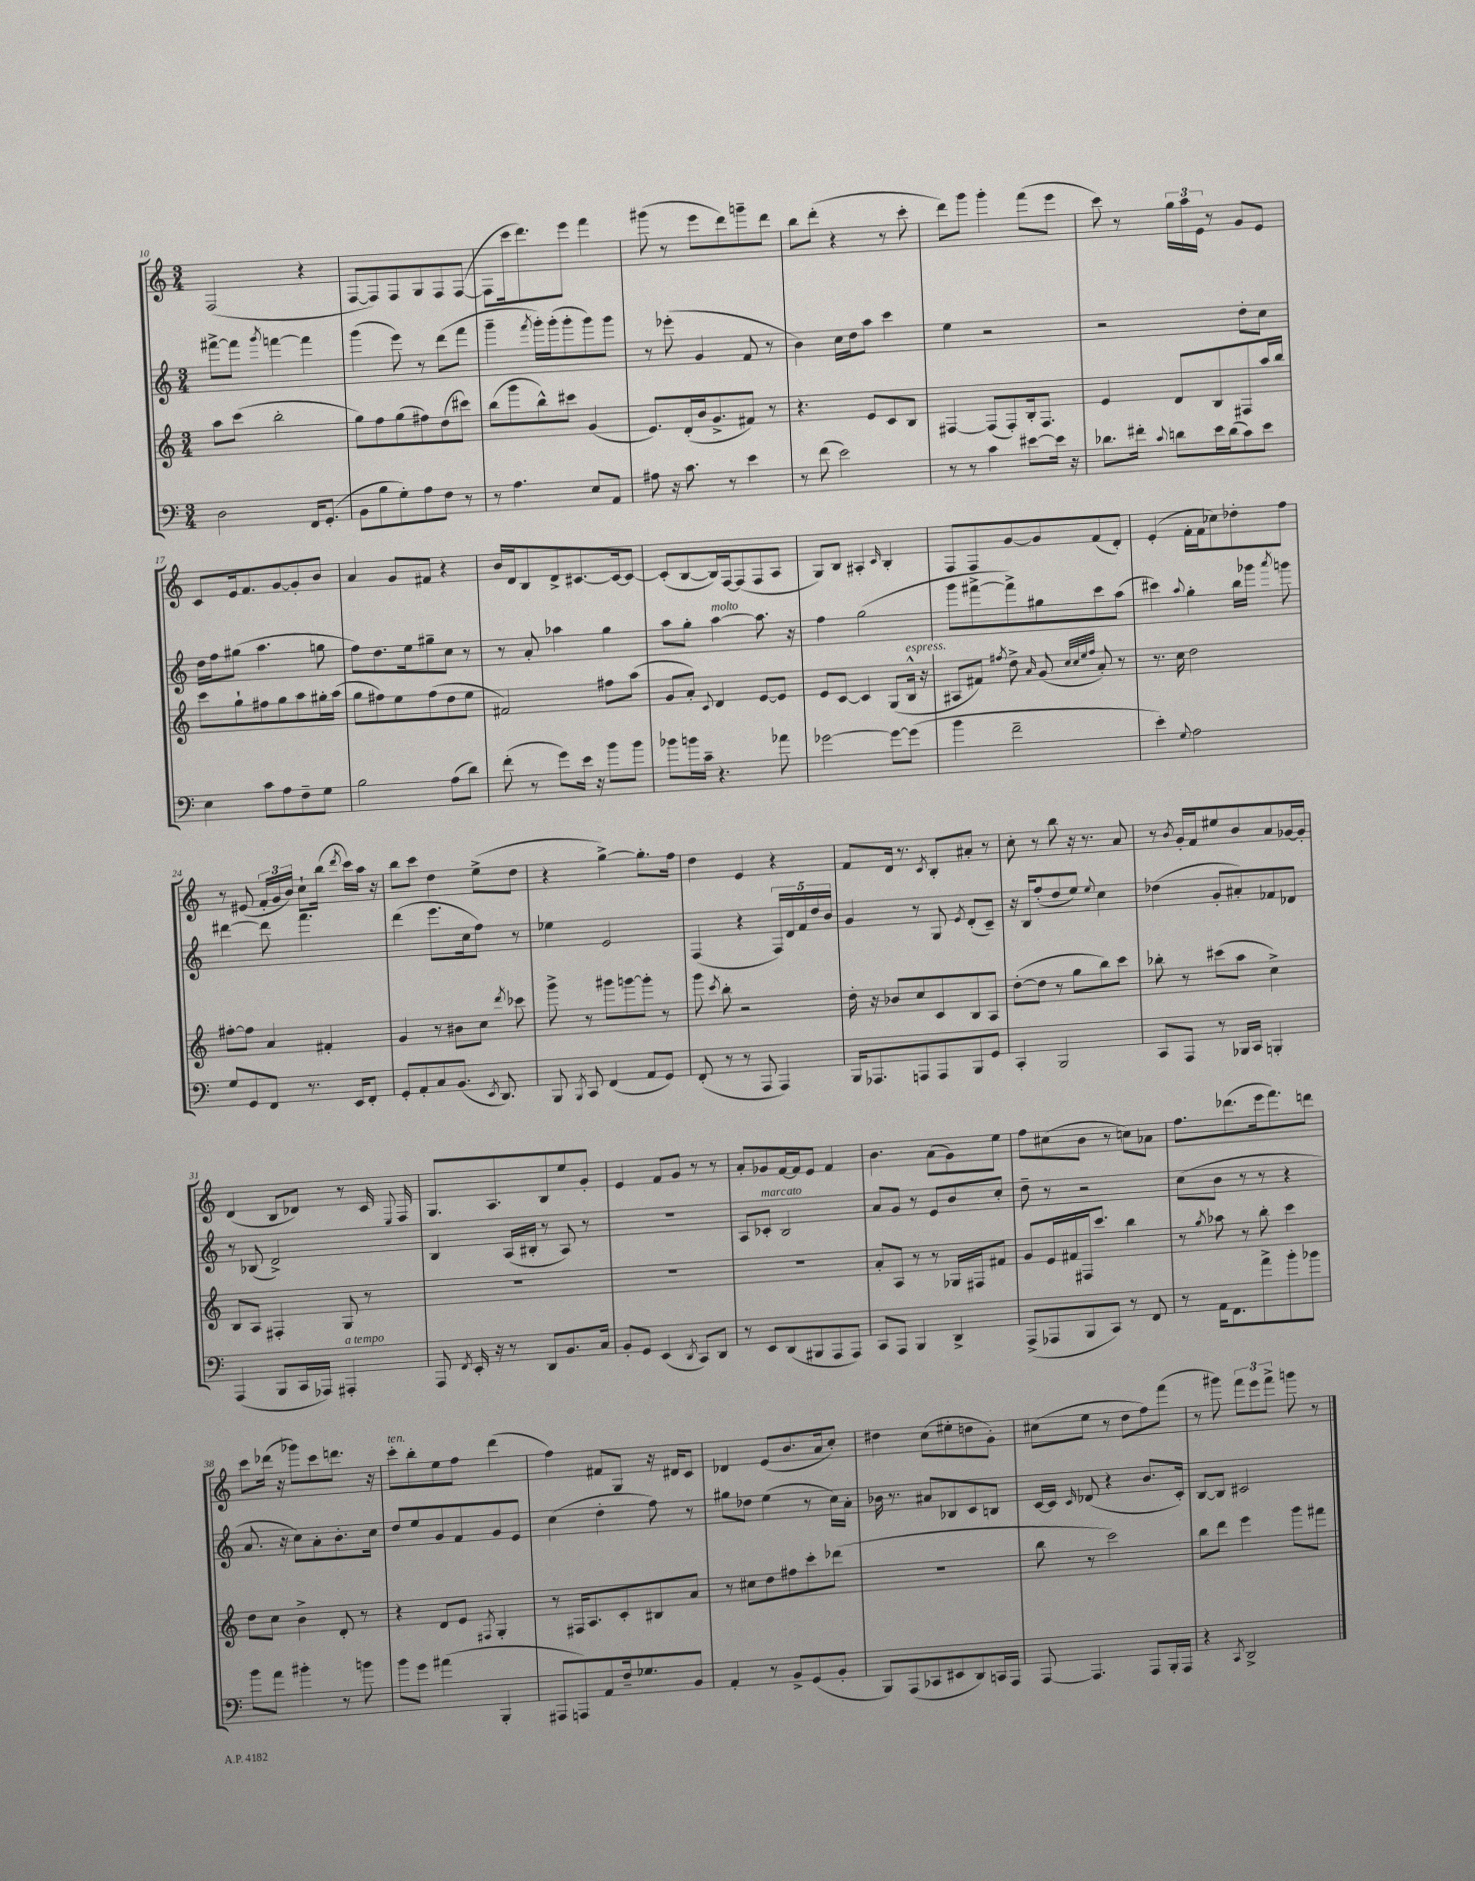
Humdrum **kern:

**kern	**kern	**kern	**kern
*staff4	*staff3	*staff2	*staff1
*clefF4	*clefG2	*clefG2	*clefG2
*k[]	*k[]	*k[]	*k[]
*M3/4	*M3/4	*M3/4	*M3/4
2D\	8aa\L	[8fff#^\L	(2F/
.	(8ccc\J	8fff#\]J	.
.	.	8qggg/	.
.	2bb'\	[4fff\	.
16FF/LK	.	4fff\]	4r
(8.GG'/J	.	.	.
=	=	=	=
8BB\L	8gg\L)	(4ggg\	[8F/L
8B\	8ff\	.	8F/])
8G'\)	(8gg\	8eee\)	8F/
8A\	8ff#\)	8r	8G/
8F\J	(8dd\	(8ddd\L	8F/
8r	8ccc#\J)	8fff\J	([8F/J
=	=	=	=
8r	(8bb\L	4ggg~\	8F\]L
4.A\	8ggg\	.	16ccc\k
.	.	.	8.ddd\)
.	.	8qfff/	.
.	8bb^^\)	16ggg'\LL)	.
.	.	(16ggg'\J	.
.	8ccc#\J	8ggg'\	8eee\J
8E/L	(4g/	8ggg\)	4fff\
8AA/J	.	8ggg\J	.
=	=	=	=
8A#\	8.e/L)	8r	(8ggg#\
16r	.	(8eee-'\	8r
8.c\	(16d'/L	.	.
.	16b/J	4g/	8eee\L
.	8.g^/	.	.
8r	.	.	8ddd\)
4e\	8f#/J)	8f/	8ggg~\
.	8r	8r	8ddd\J
=	=	=	=
8r	4.r	4b\)	8bb\L
(8f\	.	.	(8ddd'\J
2e\)	.	16cc\LL	4r
.	.	16dd\J	.
.	8e/L	8aa\J	.
.	8c/	4ccc\	8r
.	8B/J	.	8ccc'\
=	=	=	=
8r	[4F#/	4ee\	8ddd\L)
8r	.	.	8ggg\J
4c\	(8F#/]L	2r	4ggg'\
.	8F#'/)	.	.
[8e#\L	16B'/k	.	(8fff\L
.	8.F#/J	.	.
16e#\]Jk	.	.	8eee\J
16r	.	.	.
=	=	=	=
8.d-\L	4e/	2r	8ccc\)
.	.	.	8r
16f#'\Jk	.	.	.
8qqc/	.	.	.
8d\L	8d/L	.	24gg\LL
.	.	.	24aa\
.	.	.	24e\JJ
16e\L	8B/	.	8r
(16d\J	.	.	.
8c\)	8F#/	8dd'\L	8g/L
8e\J	16aa/L	8cc\J	8e/J
.	16bb/JJ	.	.
=	=	=	=
4E\	8ccc\L	16dd\LL	8c/L
.	.	16ff\J	.
.	8gg`\	(8gg#\J	16e/k
.	.	.	8.f/
8c\L	8ff#\	4.aa\	.
8A\	8gg\	.	[8g/
8F~\	8aa\	.	8g'/]
8G\J	16gg#'\L	8gg\	8b/J
.	(16aa\JJ	.	.
=	=	=	=
2B\	8gg\L	8ff\L)	4a/
.	8ff#\)	8.dd\	.
.	8ee\	.	8g/L
.	.	16ee\k	.
.	(8ff#\	8gg#~\	8f#/J
(8A\L	8dd\	8cc\J	4r
8d\J)	8ee\J	8r	.
=	=	=	=
(8f'\	2f#/)	8r	16b/LL
.	.	.	16d/J
8r	.	8a'/	8B/
8g\L)	.	4aa-\	8d^/
16e\Jk	.	.	[8.c#/
16r	.	.	.
8b\L	8ff#\L	4gg\	.
.	.	.	16c#/_k
8b\J	(8aa\J	.	8c#/_J
=	=	=	=
8b-\L	8g/L	8aa\L	(8c#'/]L
16b\L	8a'/J)	8gg'\J	[8B/
16c~\JJ	.	.	.
.	8qqc/	.	.
4.r	4d/	[4aa\	16B/]L)
.	.	.	[16F/J
.	.	.	(8F/]
.	[8e/L	8.aa\]	8F/
8a-\	8e/]J	.	8A/J
.	.	16r	.
=	=	=	=
[2g-\	8e/L	4ff\	8G/L)
.	[8c/J	.	8B/J
.	4c/]	(2gg\	4A#'/
.	.	.	16qqc/
8g-\_L	(8G/L	.	4B'/
(8g-\]J	16B^^/Jk	.	.
.	16r	.	.
=	=	=	=
4b\	8A#/L	8ggg\L	8F/L
.	8f#/J)	[8fff#^\	8F/
.	8qff#/	.	.
2f~\	8dd^\	8fff#^\])	[8g/
.	16qqa/	.	.
.	(8g/	8gg#\	8g/]
.	32qqcc/LLL	.	.
.	32qqcc/	.	.
.	32qqee/	.	.
.	32qqff#/JJJ	.	.
.	8a'/)	8ccc\	(8f/
.	8r	(8aa\J	8d'/J)
=	=	=	=
4e'\)	8.r	4ccc#\)	(4e'/
.	16cc\	.	.
8qqG/	.	8qqaa/	.
2A\	2dd\	4gg'\	16f'\LL
.	.	.	16f\J
.	.	.	8cc-\)
.	.	16bb\LL	8dd-'\
.	.	16ggg-\JJ	.
.	.	8qaaa/	.
.	.	8ggg\	8ff\J
=	=	=	=
8G/L	[8ff#'\L	[4ddd#\	8r
8GG/	8ff#\]J	.	(8e#/
8FF/J	4a/	8ddd#\]	24f'/LL
.	.	.	24g/
.	.	.	24b/JJ)
8.r	.	4.fff\	8cc`\L
.	4f#'/	.	(16bb\Jk
.	.	.	8qddd/
16EE/LK	.	.	16ccc\LL)
8FF'/J	.	.	16aa\JJ
.	.	.	16r
=	=	=	=
8GG'/L	4g/	(4ddd\	8bb\L
8AA'/	.	.	8ccc\J
8C/	8r	8.eee\L	4dd\
(8.BB/J	8b#\L	.	.
.	.	16cc\k	.
.	8cc\J	8ff\J)	(8ee^\L
8qEE/	.	.	.
8.DD/)	.	.	.
.	8qddd/	.	.
.	8ccc-\	8r	8dd\J
=	=	=	=
8BBB/	8ggg^\	4ee-\	4r
8qBBB/	.	.	.
8CC/	8r	.	.
(4FF/	8ggg#\L	2e/	[4gg^\)
.	[8ggg\	.	.
8AA/L	8ggg'\]J	.	8.gg'\]L
8GG/J)	8r	.	.
.	.	.	16ff\Jk
=	=	=	=
(8FF'/	8ggg\	(4F/	4dd\
.	8qccc/	.	.
8r	8bb'\	.	.
8r	2r	4r	4e/
8AAA/	.	.	.
4AAA/)	.	20F/LL)	4r
.	.	20d/	.
.	.	20f/	.
.	.	20dd/	.
.	.	20b/JJ	.
=	=	=	=
16BBB/LK	16dd'\	4g/	8f/L
8.AAA-/	16r	.	.
.	8b-/L	.	16d/Jk
.	.	.	8.r
8AAA/	8cc/	8r	.
.	.	.	8qc/
8AAA/	8c/	8G/	8B'/L
.	.	8qe/	.
8BBB/	8B/	(8d'/L	8a#'/J
8GG/J	8A/J	8c~/J)	8r
=	=	=	=
4CC'/	([8dd'\L	16r	8cc'\
.	.	16B/LK	.
.	8dd\]J	(8ff'/	8r
2BBB/	8r	8dd/	8bb\
.	8gg\L	8ee/J)	16r
.	.	.	8.r
.	.	8qqee/	.
.	8bb\)	4cc\	.
.	8ccc\J	.	8a/
=	=	=	=
8CC/L	8bb-'\	(4dd-\	8r
.	.	.	8qb/
8AAA/J	8r	.	16g'/LL
.	.	.	16f/J
8r	(8ccc#\L	8g'/L	8ee#/
16BBB-/LL	8aa\J	8a#'/)	8b/
16CC/JJ	.	.	.
4BBB'/	4cc^\)	8f-/	8a/
.	.	8d-/J	[16g-/L
.	.	.	16g-'/]JJ
=	=	=	=
(4AAA/	8B/L	8r	(4d/
.	8A/J	(8B-/	.
8BBB/L	4F#'/	2d^/)	8B/L
16CC/L	.	.	8d-/J)
16AAA-/JJ)	.	.	.
4AAA#'/	8G/	.	8r
.	8r	.	16c/
.	.	.	8qqE/
.	.	.	16F/
=	=	=	=
8AAA/	2.r	4B/	8.G/L
8qFF/	.	.	.
16EE'/	.	.	.
16r	.	.	8.A/
8r	.	(16A/LL	.
.	.	16B#'/JJ	.
8DD/L	.	8r	8B/
8.BB/	.	8A/)	8ee/
.	.	8r	8g'/J
16C/Jk	.	.	.
=	=	=	=
8BB'/L	2.r	2.r	4e/
8GG/J	.	.	.
(4EE/	.	.	8f/L
.	.	.	8g/J
8qDD/	.	.	.
8CC/L)	.	.	8r
8DD/J	.	.	8r
=	=	=	=
8r	2.r	8A/L	8a'/L
8EE/L	.	8c-'/J	8g-/
(8DD/	.	2B/	[16f/L
.	.	.	16f/]J
8BBB#/	.	.	8e/J
8AAA/	.	.	4f/
8AAA/J)	.	.	.
=	=	=	=
8CC/L	8a'/L	8a/L	4.b\
8AAA/J	8A/J	8g/J	.
4BBB/	8r	8r	.
.	8r	8e/L	(8a\L
4DD^/	16G-/LL	8b/	8g\)
.	16F#/J	.	.
.	8f#/J	8cc'/J	8ee\J
=	=	=	=
(8AAA^/L	8g/L	8dd~\	8ff\L
8AAA-/	16e/L	8r	(8cc#\
.	16f#/	.	.
8BBB/	16F#/J	2r	8b\J
.	8.ccc/J	.	.
8CC/J)	.	.	8r
8r	4bb\	.	8cc\L)
8FF/	.	.	8a-\J
=	=	=	=
8r	8r	(8cc\L	8.ff\L
.	8qgg/	.	.
16AA\LK	8aa-\	8b\J	.
8.FF\	.	.	(8.ddd-\
.	8r	8r	.
8a^\	8bb'\	8r	16eee\k
.	.	.	8.fff\)
8b'\	4ccc\	4r	.
8b-\J	.	.	8ddd\J
=	=	=	=
8b\L	8dd\L	8.a/	8ccc\L
8a\J	8cc\J	.	(16ddd-\Jk
.	.	16r	16r
4b#'\	4b^\	8cc\L)	8ggg-\L)
.	.	8a'\	8ccc\
8r	8d'/	8.b'\	8.ddd\J
8b\	8r	.	.
.	.	16cc\Jk	16r
=	=	=	=
8b\L	4r	8dd/L	8ccc'\L
8g\J	.	8ee/	8bb'\
(4a#\	8d/L	8g/	8ee\
.	8e/J	8f/	8ff\J
.	8qF#/	.	.
4BBB'/	4G'/	8g/	(4ddd\
.	.	8e/J	.
=	=	=	=
8AAA#/L	8r	(4cc\	4ff\)
8AAA/)	16F#/LK	.	.
.	8.A/	.	.
8AA/	.	4dd'\	8f#/L
16F~/k	8c'/	.	8G/J
8.G-/	.	.	.
.	8B#/	8ff\)	16r
.	.	.	16d#/LK
8BB/J	8a/J	8r	8c/J
=	=	=	=
4AA'/	8r	8gg#\L	4d-/
.	8cc#\L	8dd-\J	.
8r	8dd\	(4ee\	(8e/L
8BB^/L	8ff#\	.	8.b/
(8GG/	8ccc'\	8r	.
.	.	.	16a/k
8BB'/J	(8ddd-\J	16cc\LL)	8cc'/J)
.	.	16a'\JJ	.
=	=	=	=
8BBB/L)	2.r	16b-\	4dd#\
.	.	8.r	.
(8AAA/	.	.	.
8CC-/	.	8a#/L	(8cc\L
8EE#/	.	8B-/	8ee#'\
8DD/)	.	8c/	8dd\
16CC/L	.	8B/J	8g'\J)
16AAA/JJ	.	.	.
=	=	=	=
[8AAA/	8bb\	[16c/LL	(8cc#\L
.	.	16c/]JJ	.
.	.	16qqc/	.
4.AAA/]	8r	(8d-/	8ee\J
.	2ccc\)	4r	8r
.	.	.	8dd\L
8AAA/L	.	8.b/L	8ff\)
16BBB'/L	.	.	(8fff\J
16AAA/JJ	.	16c'/Jk)	.
=	=	=	=
4r	8bb\L	[8B/L	8r
.	8ddd\J	8B/]J	8ggg#\)
8qCC/	.	.	.
2DD^/	4eee\	2c#/	12fff\L
.	.	.	12eee\
.	.	.	12fff^\J
.	8ggg\L	.	8ggg\
.	8fff#\J	.	8r
==	==	==	==
*-	*-	*-	*-
